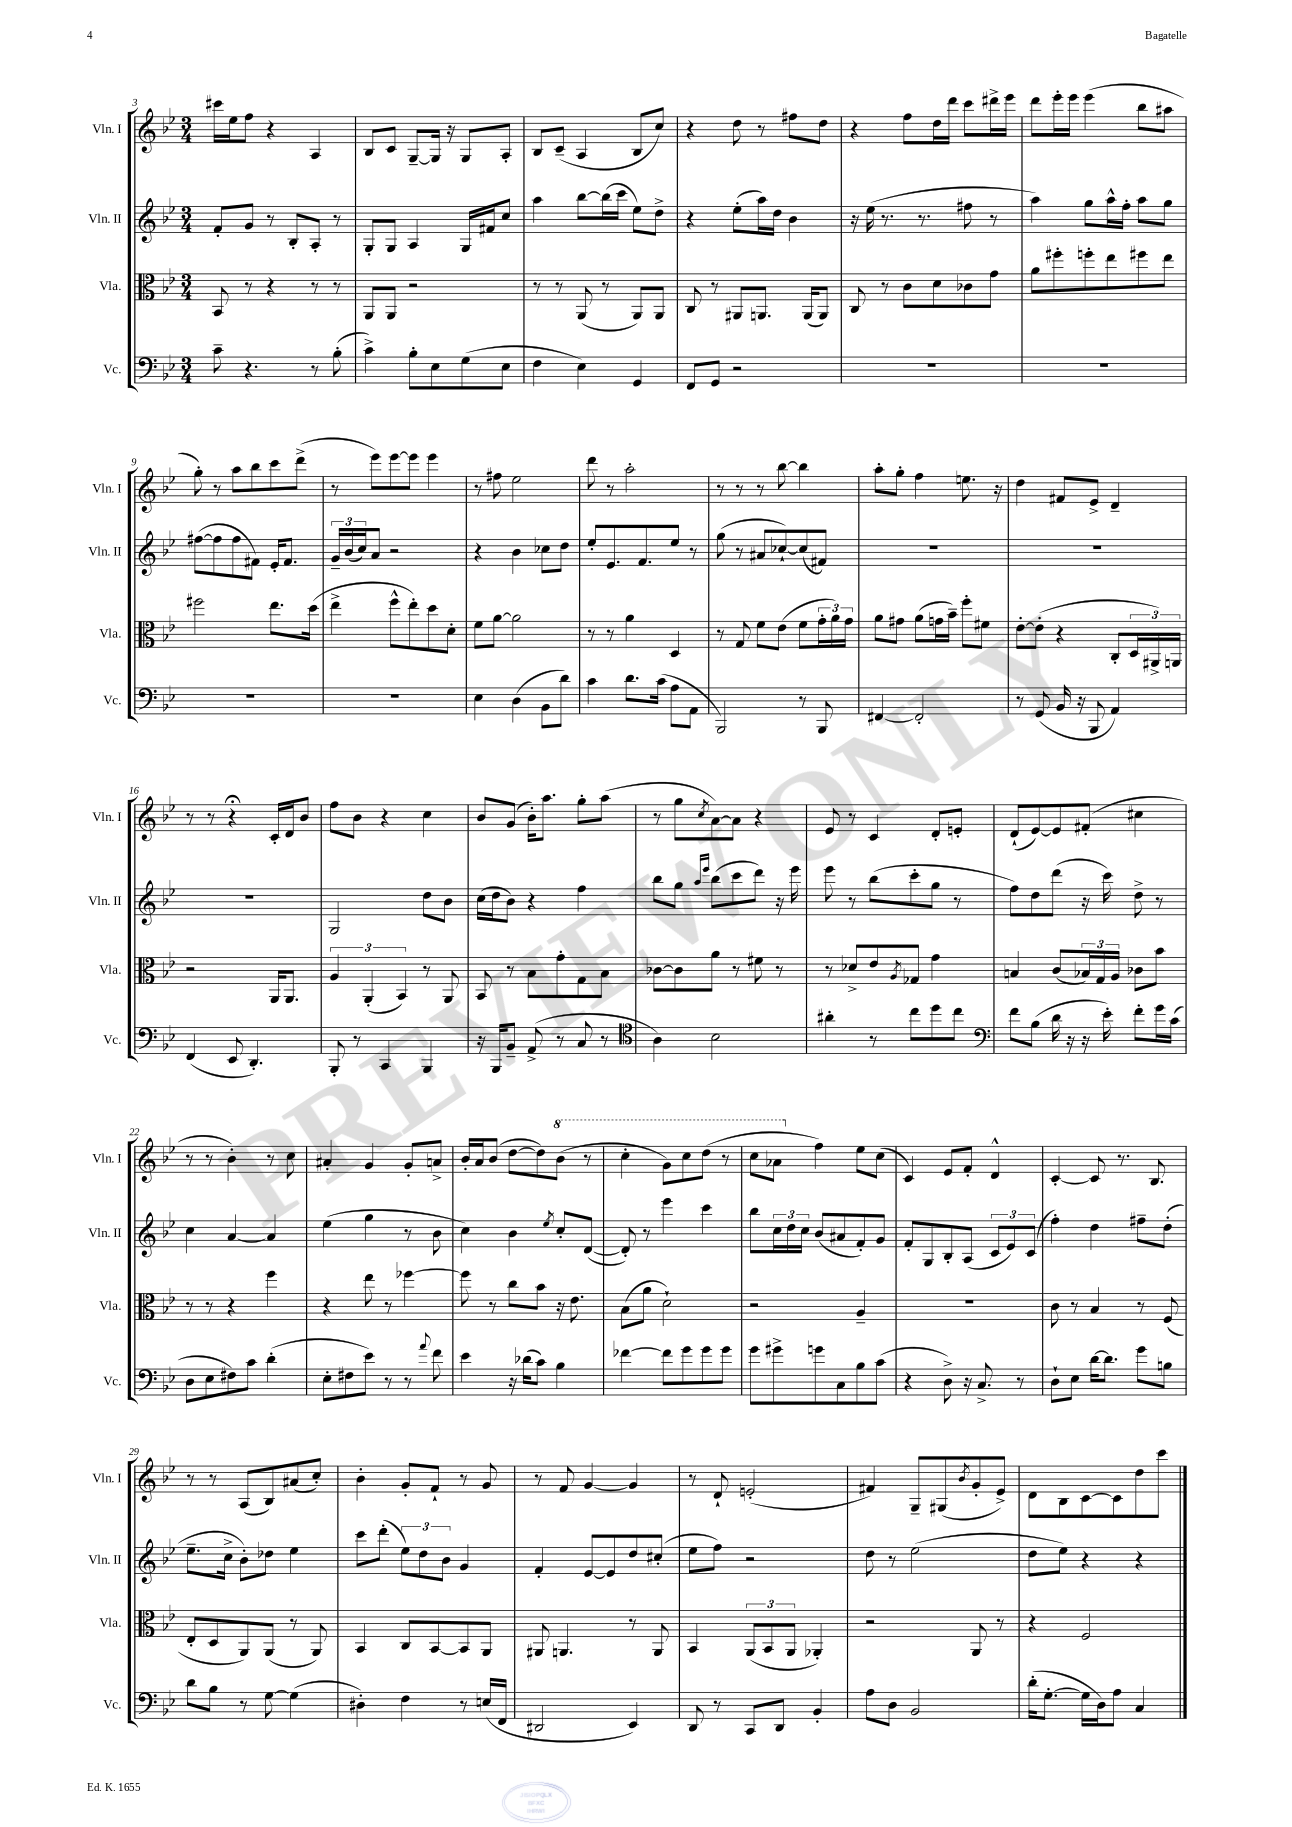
<<
\new StaffGroup <<
\new Staff = "s0" \with { instrumentName = "Vln. I" shortInstrumentName = "Vln. I" } {
    \clef treble \key bes \major \numericTimeSignature \time 3/4
    cis'''16 ees''16 f''8 r4 a4 |
    bes8 c'8 g8~-- g16 r16 g8 a8-. |
    bes8 c'8--( a4 bes8 c''8) |
    r4 d''8 r8 fis''8 d''8 |
    r4 f''8 d''16 d'''16 c'''8 dis'''16-> ees'''16 |
    d'''8 ees'''16-. ees'''16 ees'''4( bes''8 ais''8 |
    g''8-.) r8 a''8 bes''8 c'''8 d'''8->( |
    r8 ees'''8) ees'''8~ ees'''8 ees'''4 |
    r8 fis''8 ees''2 |
    d'''8 r8 a''2-. |
    r8 r8 r8 bes''8~ bes''4 |
    a''8-. g''8-. f''4 e''8. r16 |
    d''4 fis'8 ees'8-> d'4-- |
    r8 r8 r4\fermata c'16-. d'16 bes'8 |
    f''8 bes'8 r4 c''4 |
    bes'8 g'8( bes'16-.) a''8. g''8-. a''8( |
    r8 g''8 \acciaccatura { c''8 } a'8~) a'8 r4 |
    ees'8 r8 c'4 d'8-. e'8-. |
    d'8-!( ees'8~) ees'8 fis'8-.( cis''4 |
    r8 r8 bes'4-.) r8 c''8 |
    ais'4-. g'4 g'8-. a'8-> |
    bes'16-. a'16 bes'8( d''8~ d''8) \ottava #1 bes''8( r8 |
    c'''4-. g''8) c'''8 d'''8( r8 |
    c'''8 aes''8 \ottava #0 f''4) ees''8 c''8( |
    c'4) ees'8 f'8-. d'4-^ |
    c'4~-. c'8 r8. bes8. |
    r8 r8 a8( bes8) ais'8( c''8-.) |
    bes'4-. g'8-. f'8-! r8 g'8 |
    r8 f'8 g'4~ g'4 |
    r8 d'8-! e'2-.( |
    fis'4) g8-- gis8( \acciaccatura { bes'8 } g'8-. ees'8->) |
    d'8 bes8 c'8~ c'8 d''8 c'''8 \bar "|." |
}
\new Staff = "s1" \with { instrumentName = "Vln. II" shortInstrumentName = "Vln. II" } {
    \clef treble \key bes \major \numericTimeSignature \time 3/4
    f'8-. g'8 r8 bes8-. a8-. r8 |
    g8-. g8 a4 g16 fis'16 c''8 |
    a''4 bes''8~ bes''16( c'''16 ees''8) d''8-> |
    r4 ees''8-.( a''16) d''16 bes'4 |
    r16 ees''16( r8. r8. fis''8 r8 |
    a''4) g''8 a''16-^ f''16-. a''8 g''8 |
    fis''8~( fis''8 fis''8 fis'8) ees'16-. fis'8. |
    \tuplet 3/2 { g'16-- bes'16( c''16) } a'8 r2 |
    r4 bes'4 ces''8 d''8 |
    ees''8-. ees'8. f'8. ees''8 r8 |
    g''8( r8 ais'8 ces''8~-!) ces''8( fis'8) |
    R2. |
    R2. |
    R2. |
    g2 d''8 bes'8 |
    c''16( d''16 bes'8) r4 f''4 |
    bes''8 g''8 \grace { a''16 ees'''16 } bes''8( c'''8 d'''8) r16 ees'''16 |
    ees'''8 r8 bes''8( c'''8-. g''8 r8 |
    f''8) d''8 d'''8( r16 c'''16) d''8-> r8 |
    c''4 a'4~ a'4 |
    ees''4( g''4 r8 bes'8 |
    c''4) bes'4 \acciaccatura { ees''8 } c''8-. d'8~( |
    d'8-.) r8 ees'''4 c'''4 |
    bes''8 \tuplet 3/2 { c''16 d''16 c''16 } bes'8( ais'8 f'8-.) g'8 |
    f'8-. g8 bes8-. a8( \tuplet 3/2 { c'8 ees'8) c'8( } |
    f''4-.) d''4 fis''8-- d''8-.( |
    ees''8.-- c''16-> bes'8-.) des''8 ees''4 |
    c'''8 d'''8-.( \tuplet 3/2 { ees''8) d''8 bes'8 } g'4 |
    f'4-. ees'8~ ees'8 d''8 cis''8-.( |
    ees''8 f''8) r2 |
    d''8 r8 ees''2( |
    d''8 ees''8) r4 r4 \bar "|." |
}
\new Staff = "s2" \with { instrumentName = "Vla." shortInstrumentName = "Vla." } {
    \clef alto \key bes \major \numericTimeSignature \time 3/4
    bes,8 r8 r4 r8 r8 |
    a,8 a,8 r2 |
    r8 r8 a,8( r8 a,8) a,8 |
    c8 r8 ais,8 a,8. a,16( a,8) |
    c8 r8 c'8 d'8 ces'8 g'8 |
    a'8 fis''8-. f''8-. ees''8 fis''8 ees''8 |
    fis''2 ees''8. d''16( |
    ees''4-> f''8-^ ees''8-.) d''8 d'8-. |
    f'8 a'8~ a'2 |
    r8 r8 a'4 d4 |
    r8 g8 f'8 ees'8( f'8 \tuplet 3/2 { g'16-. a'16) g'16 } |
    a'8 gis'8 a'8( g'16 bes'16--) f''8-. fis'8 |
    ees'8~-. ees'8-.( r4 c8-. \tuplet 3/2 { d16 ais,16->) a,16 } |
    r2 a,16 a,8. |
    \tuplet 3/2 { a4 a,4-.( bes,4) } r8 a,8 |
    bes,8 r8 bes8 g'8-. g8 bes8 |
    ces'8~ ces'8 a'8 r8 fis'8 r8 |
    r8 des'8-> ees'8 \acciaccatura { a8 } ges8 g'4 |
    b4 c'8( \tuplet 3/2 { bes16) g16 a16 } ces'8 bes'8 |
    r8 r8 r4 f''4 |
    r4 ees''8 r8 fes''4~ |
    fes''8 r8 c''8 bes'8 r16 ees'8. |
    bes8( a'8 d'2-!) |
    r2 a4-- |
    R2. |
    c'8 r8 bes4 r8 f8( |
    ees8-. d8 a,8) a,8( r8 a,8) |
    bes,4 c8 bes,8~ bes,8 a,8 |
    ais,8 a,4. r8 a,8 |
    bes,4 \tuplet 3/2 { a,8( bes,8 a,8 } aes,4-.) |
    r2 a,8 r8 |
    r4 f2 \bar "|." |
}
\new Staff = "s3" \with { instrumentName = "Vc." shortInstrumentName = "Vc." } {
    \clef bass \key bes \major \numericTimeSignature \time 3/4
    c'8-- r4. r8 bes8-.( |
    c'4->) bes8-. ees8 g8( ees8 |
    f4 ees4) g,4 |
    f,8 g,8 r2 |
    R2. |
    R2. |
    R2. |
    R2. |
    ees4 d4( bes,8 d'8) |
    c'4 d'8. c'16( a8 a,8 |
    bes,,2) r8 bes,,8 |
    fis,4~ fis,2-. |
    r8 g,8( bes,16 r16 bes,,8 a,4) |
    f,4( ees,8 d,4.-.) |
    bes,,8-. r8 c,4 bes,,4 |
    r16 bes,,16 bes,8-- a,8->( r8 c8 r8 |
    \clef tenor a4) bes2 |
    ais'4-. r8 c''8 d''8 c''8 |
    \clef bass f'8 bes8( d'16 r16 r16 ees'16-.) f'8-. g'16 c'16( |
    d8 ees8 fis8) c'8 d'4-.( |
    ees8-. fis8 ees'8) r8 r8 \appoggiatura { a'8 } f'8 |
    ees'4 r16 des'16( c'8) bes4 |
    fes'4~ fes'8 g'8 g'8 g'8 |
    g'8 gis'8-> g'8 c8 bes8 c'8( |
    r4 d8->) r16 c8.-> r8 |
    d8-! ees8 d'16~ d'8. g'8 b8 |
    d'8 bes8 r8 g8~ g4( |
    dis4-.) f4 r8 e16( f,16 |
    dis,2 ees,4) |
    d,8 r8 c,8 d,8 bes,4-. |
    a8 d8 bes,2 |
    d'16-.( g8.~-. g16 d16) a8 c4 \bar "|." |
}
>>
>>
\layout { \context { \Score currentBarNumber = #3 } }
